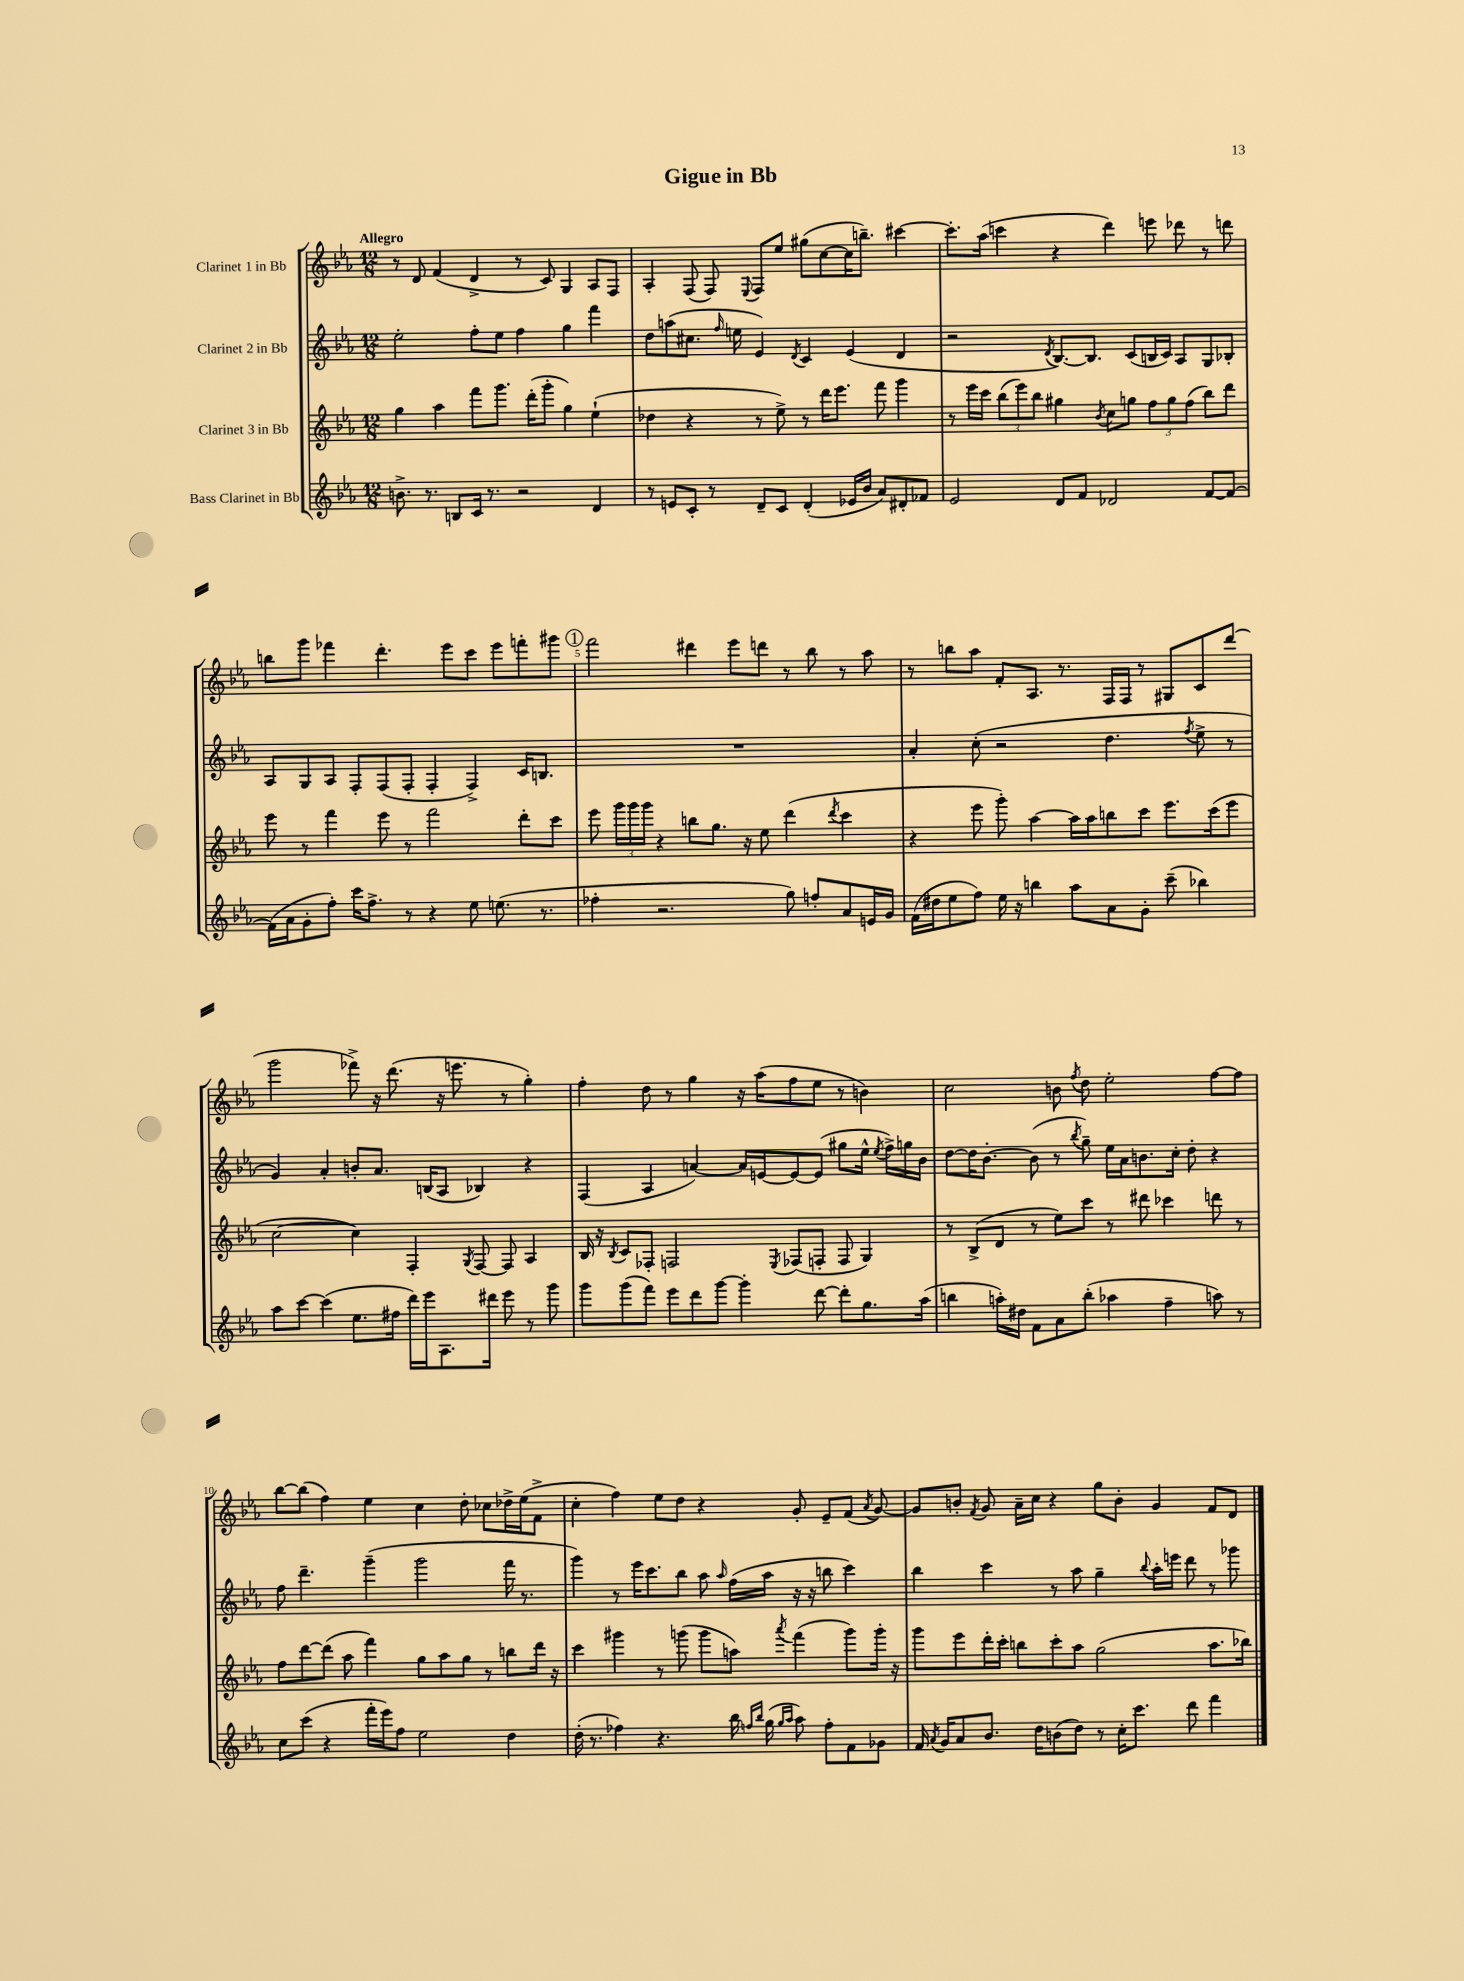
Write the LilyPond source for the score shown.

\header { title = "Gigue in Bb" }
<<
\new StaffGroup <<
\new Staff = "s0" \with { instrumentName = "Clarinet 1 in Bb" } {
    \clef treble \key ees \major \numericTimeSignature \time 12/8 \tempo "Allegro"
    \autoBeamOff r8 d'8 f'4( d'4-> r8 c'8) g4 aes8[ f8] |
    aes4-. f8( f8) \appoggiatura { ees8 } f8[ ees''8] gis''8[( c''8~ c''16 b''8.]--) cis'''4~ |
    cis'''8.[-. aes''16]( c'''4 r4 d'''4) e'''8 des'''8 r8 d'''8 |
    b''8[ g'''8] fes'''4 d'''4.-. ees'''8[ c'''8] ees'''8[ f'''8-. gis'''8] |
    \mark \markup { \circle "1" } f'''2 dis'''4 ees'''8[ d'''8] r8 bes''8 r8 aes''8 |
    r8 b''8[ aes''8] f'8[-. aes8.] r8. f16[ f16] r8 gis8[ c'8 d'''8]( |
    g'''2 fes'''8->) r16 d'''8.( r16 e'''8. r8 g''4-.) |
    f''4-. d''8 r8 g''4 r16 aes''16[( f''8 ees''8] r8 b'4) |
    c''2 b'8 \acciaccatura { f''8 } d''8 ees''2-. f''8[~ f''8] |
    bes''8[~ bes''8]( f''4) ees''4 c''4 d''8-. ces''8[ des''16-> ees''16( f'8]-> |
    c''4-. f''4) ees''8[ d''8] r4 g'8-. ees'8[-- f'8]( \acciaccatura { aes'8 } g'8~) |
    g'8[ b'8]-. \acciaccatura { f'8 } g'8 aes'16[-- c''16] r4 g''8[ b'8]-. g'4 f'8[ d'8] \bar "|." |
}
\new Staff = "s1" \with { instrumentName = "Clarinet 2 in Bb" } {
    \clef treble \key ees \major \numericTimeSignature \time 12/8
    \autoBeamOff ees''2-. f''8[-. ees''8] f''4 g''4 f'''4 |
    d''8[ a''8( cis''8.] \grace { f''16 } e''16 ees'4) \acciaccatura { d'8 } c'4 ees'4( d'4 |
    r2 \acciaccatura { d'8 } bes8.[~) bes8.] c'8[( b16 c'16]) aes8[ g8 bes8]-. |
    aes8[ g8 aes8] f8[-. f8( f8]-. f4-. f4->) c'16[ b8.] |
    \mark \markup { \circle "1" } R1. |
    aes'4-. c''8-.( r2 d''4. \acciaccatura { f''8 } ees''8-> r8 |
    g'4) aes'4-. b'8[-. aes'8.] b16[( aes8] bes4) r4 |
    f4( aes4 a'4~) a'16[ e'16~ e'8~ e'8]( gis''8[ ees''16]-^ \acciaccatura { ees''8 } f''16[->) g''16 bes'16] |
    d''8[~ d''16 bes'8.]~-. bes'8( r8 \acciaccatura { bes''8 } g''8--) ees''16[ aes'16 b'8. c''16]-. d''8-. r4 |
    f''8 d'''4.-- g'''4--( g'''2 f'''16 r8. |
    g'''4) r8 ees'''16[ c'''8. bes''8] aes''8 \grace { aes''16 } f''16[( aes''16] r16 r16 b''8 c'''4) |
    bes''4 c'''4 r8 aes''8 g''4-- \appoggiatura { bes''8 } aes''16[-. e'''16] d'''8 r8 ges'''8 \bar "|." |
}
\new Staff = "s2" \with { instrumentName = "Clarinet 3 in Bb" } {
    \clef treble \key ees \major \numericTimeSignature \time 12/8
    \autoBeamOff g''4 aes''4 f'''8[ g'''8.] d'''16[-.( g'''8]-. g''4) ees''4-!( |
    des''4 r4 r8 ees''8->) r8 d'''16[ ees'''8.] f'''8 g'''4 |
    r8 ees'''16[ c'''16] \tuplet 3/2 { bes''8[( ees'''8) bes''8] } gis''4 \acciaccatura { bes'8 } c''8[ g''8] \tuplet 3/2 { f''8[ g''8 f''8]( } bes''8[) d'''8] |
    ees'''8 r8 f'''4 ees'''8 r8 f'''2 d'''8[-. c'''8] |
    \mark \markup { \circle "1" } ees'''8 \tuplet 3/2 { g'''16[ g'''16 g'''16] } r4 b''8[ g''8.] r16 ees''8 d'''4( \acciaccatura { d'''8 } c'''4 |
    r4 ees'''8 g'''8-.) aes''4~ aes''16[ aes''16 b''8 c'''8] ees'''8.[ c'''16( ees'''8] |
    c''2~ c''4) f4-. \acciaccatura { g8 } f8~ f8 aes4 |
    bes16 r16 \acciaccatura { bes8 } c'8[ fes8]-. f2 \acciaccatura { ees8 } fes8[( f8]-. f8 g4) |
    r8 bes8[->( d'8] r8 ees''8[) c'''8] r8 dis'''8 ces'''4 d'''8 r8 |
    f''8[ d'''8~ d'''8]( aes''8 f'''4) g''8[ aes''8 g''8] r8 b''8[ d'''16] r16 |
    c'''4 gis'''4 r8 g'''8( g'''8[ a''8]) \acciaccatura { aes'''8 } f'''4( g'''8[) g'''16]-. r16 |
    g'''8[ ees'''8 d'''16-. c'''16]-. b''8[ c'''8-. aes''8] g''2( aes''8.[ bes''16]) \bar "|." |
}
\new Staff = "s3" \with { instrumentName = "Bass Clarinet in Bb" } {
    \clef treble \key ees \major \numericTimeSignature \time 12/8
    \autoBeamOff b'8.-> r8. b8[ c'16] r8. r2 d'4 |
    r8 e'8[ c'8]-. r8 d'8[-- c'8] d'4-.( ees'16[ bes'16] aes'8[) dis'8-. fes'8] |
    ees'2 d'8[ f'8] des'2 f'8[~ f'8]~ |
    f'16[( aes'16 g'8-. f''8]-.) c'''16[ f''8.]-> r8 r4 ees''8 e''8.( r8. |
    \mark \markup { \circle "1" } fes''4-. r2. g''8) f''8[-. aes'8 e'16 g'16] |
    f'16[( dis''16 ees''8 f''8]) ees''16 r16 b''4 aes''8[ aes'8 g'8]-. c'''8--( bes''4) |
    aes''8[ c'''8]~ c'''4( ees''8.[ fis''16] d'''16[) ees'''16 aes8. dis'''16] ees'''8 r8 g'''8 |
    g'''8[ g'''8( f'''8]) ees'''8[ d'''8 g'''8]~ g'''4-. d'''8~ d'''8[-. g''8. aes''16]( |
    b''4 a''16[-.) dis''16] f'8[ aes'8 b''8]-.( aes''4 f''4-- a''8) r8 |
    c''8[ c'''8]( r4 f'''16[-. ees'''16) f''8] ees''2 d''4 |
    d''16-.( r8. fes''4) r4. bes''16 \grace { f''16[ bes''16] } g''16( \grace { g''16[ aes''16] } aes''8) f''8[-. f'8 ges'8] |
    f'16 \acciaccatura { aes'8 } g'16[ aes'8 bes'8.] d''16[ b'8( d''8]) r8 c''16[-. c'''8.] d'''8 f'''4 \bar "|." |
}
>>
>>
\layout { \context { \Score \override BarNumber.break-visibility = ##(#f #t #t) barNumberVisibility = #(every-nth-bar-number-visible 5) } }
